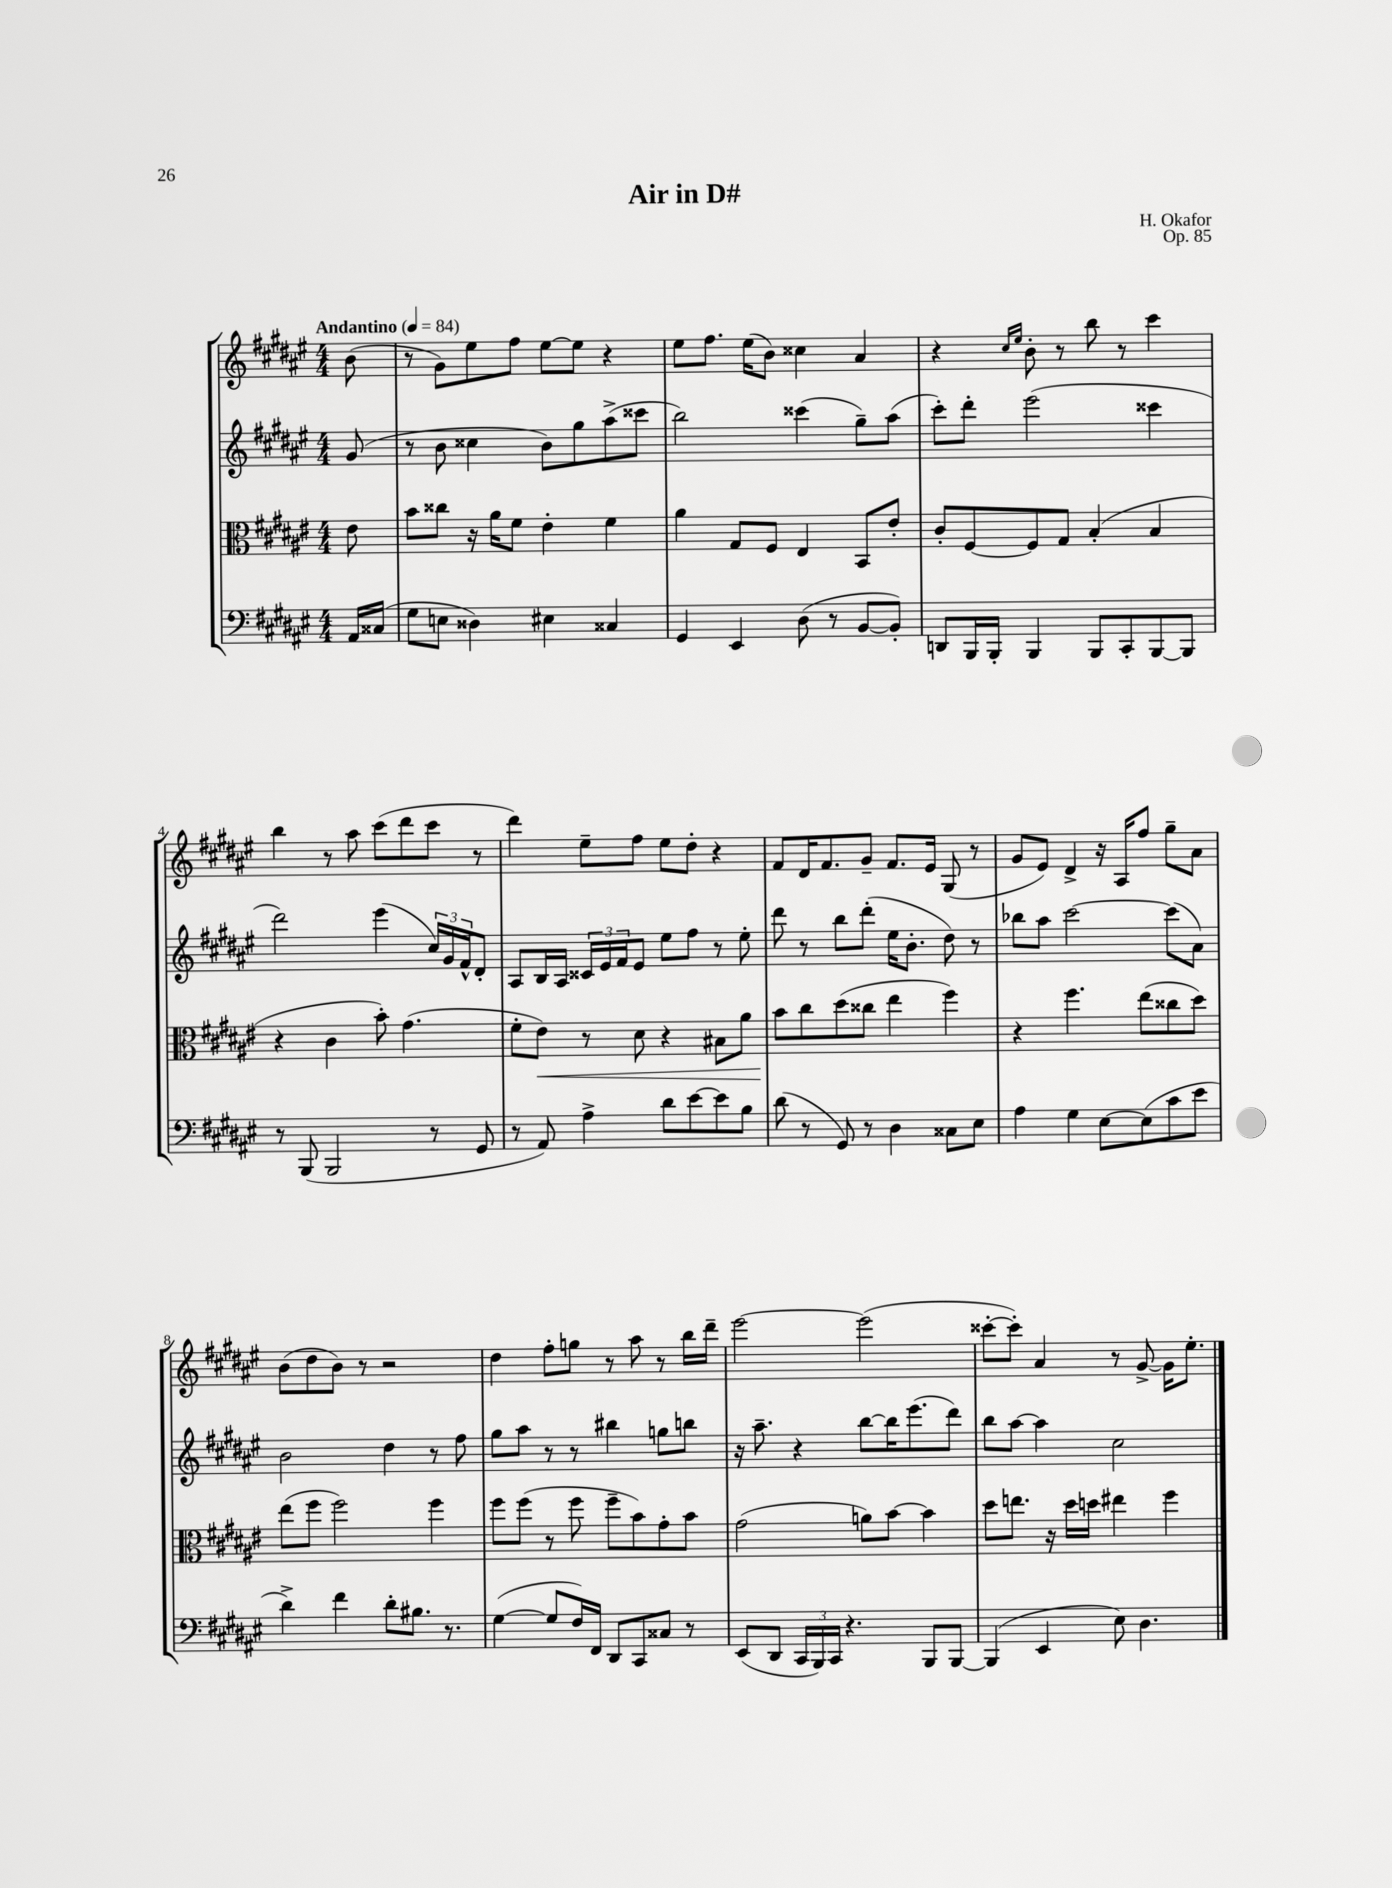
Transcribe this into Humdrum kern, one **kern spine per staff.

**kern	**kern	**kern	**kern
*staff4	*staff3	*staff2	*staff1
*clefF4	*clefC3	*clefG2	*clefG2
*k[f#c#g#d#a#e#]	*k[f#c#g#d#a#e#]	*k[f#c#g#d#a#e#]	*k[f#c#g#d#a#e#]
*M4/4	*M4/4	*M4/4	*M4/4
*MM84	*MM84	*MM84	*MM84
16AA#/LL	8e#\	(8g#/	(8b\
(16C##/JJ	.	.	.
=	=	=	=
8G#\L	8b\L	8r	8r
8E\J	8cc##\J	8b\	8g#\L)
4D##\)	16r	4cc##\	8ee#\
.	16a#\LK	.	.
.	8f#\J	.	8ff#\J
4E#\	4e#'\	8b\L)	[8ee#\L
.	.	8gg#\	8ee#\]J
4C##/	4f#\	(8aa#^\	4r
.	.	8ccc##\J	.
=	=	=	=
4GG#/	4a#\	2bb\)	8ee#\L
.	.	.	8.ff#\J
4EE#/	8G#/L	.	.
.	.	.	(16ee#\LK
.	8F#/J	.	8b\J)
(8D#\	4E#/	(4ccc##\	4cc##\
8r	.	.	.
[8BB/L	8BB/L	8gg#~\L)	4a#/
8BB'/]J)	8e#'/J	(8aa#\J	.
=	=	=	=
8DD/L	8c#'/L	8ccc#'\L)	4r
16BBB/L	[8F#/	8ddd#'\J	.
16BBB'/JJ	.	.	.
.	.	.	16qqcc#/LL
.	.	.	16qqee#/JJ
4BBB/	8F#/]	(2eee#\	8b'\
.	8G#/J	.	8r
8BBB/L	(4B'/	.	8bb\
8CC#'/	.	.	8r
[8BBB/	4B/	4ccc##\	4ccc#\
8BBB/]J	.	.	.
=	=	=	=
8r	4r	2ddd#\)	4bb\
(8BBB/	.	.	.
2BBB/	4c#\	.	8r
.	.	.	8aa#\
.	8b'\)	(4eee#\	(8ccc#\L
.	(4.g#\	.	8ddd#\
8r	.	24cc#/LL)	8ccc#\J
.	.	24g#/	.
.	.	24f#^^/J	.
8GG#/	.	8d#'/J	8r
=	=	=	=
8r	8f#'\L	8A#/L	4ddd#\)
8AA#/)	8e#\J)	16B/L	.
.	.	16A#/JJ	.
4A#^\	8r	24c##/LL	8ee#~\L
.	.	24e#/	.
.	.	24f#/J	.
.	8d#\	8e#/J	8ff#\J
8d#\L	4r	8ee#\L	8ee#\L
[8e#\	.	8ff#\J	8dd#'\J
8e#\]	8B#\L	8r	4r
8B\J	8a#\J	8ee#'\	.
=	=	=	=
(8d#\	8b\L	8ddd#\	8f#/L
8r	8cc#\	8r	16d#/K
.	.	.	8.f#/
8GG#/)	(8dd#\	8bb\L	.
8r	8cc##\J	(8ddd#'\J	8g#~/J
4D#\	4ee#\	16ee#\LK	8.f#/L
.	.	8.b'\J	.
.	.	.	16e#/Jk
8C##\L	4ff#\)	8dd#\)	(8G#/
8E#\J	.	8r	8r
=	=	=	=
4A#\	4r	8bb-\L	8g#/L
.	.	8aa#\J	8e#/J)
4G#\	4.ff#\	[2ccc#\	4d#^/
[8E#\L	.	.	16r
.	.	.	16A#/LK
(8E#\]	(8ee#\L	.	8ff#/J
8c#\	8cc##\	(8ccc#\]L	8gg#~\L
8e#\J	8dd#\J)	8a#\J)	8a#\J
=	=	=	=
4d#^\)	(8ee#\L	2b\	(8b\L
.	8ff#\J	.	8dd#\
4f#\	2ff#\)	.	8b\J)
.	.	.	8r
8d#'\L	.	4dd#\	2r
8.B#\J	.	.	.
.	4ff#\	8r	.
8.r	.	.	.
.	.	8ff#\	.
=	=	=	=
([4G#\	8ff#\L	8gg#\L	4dd#\
.	(8ff#\J	8aa#\J	.
8G#/]L	8r	8r	8ff#'\L
16F#/L)	8ff#\	8r	8gg\J
16FF#/JJ	.	.	.
8DD#/L	8ff#~\L	4bb#\	8r
8CC#/	8b\)	.	8aa#\
8C##/J	8g#'\	8gg\L	8r
8r	8b\J	8bb\J	16bb\LL
.	.	.	16ddd#~\JJ
=	=	=	=
(8EE#/L	(2g#\	16r	[2eee#\
.	.	8.aa#~\	.
8DD#/J	.	.	.
24CC#/LL	.	4r	.
24BBB/)	.	.	.
24CC#/JJ	.	.	.
4.r	.	.	.
.	8a\L)	[8bb\L	(2eee#\]
.	[8b\J	16bb\]K	.
.	.	(8.eee#\	.
8BBB/L	4b\]	.	.
[8BBB/J	.	8ddd#\J)	.
=	=	=	=
(4BBB/]	8dd#\L	8bb\L	[8ccc##'\L
.	8.ee\J	[8aa#\J	8ccc##'\]J)
4EE#/	.	4aa#\]	4a#/
.	16r	.	.
.	16dd#\LL	.	.
.	16dd\JJ	.	.
8E#\)	4ee#\	2cc#\	8r
4.D#\	.	.	[8g#^/
.	4ff#\	.	16g#\]LK
.	.	.	8.ee#'\J
==	==	==	==
*-	*-	*-	*-
